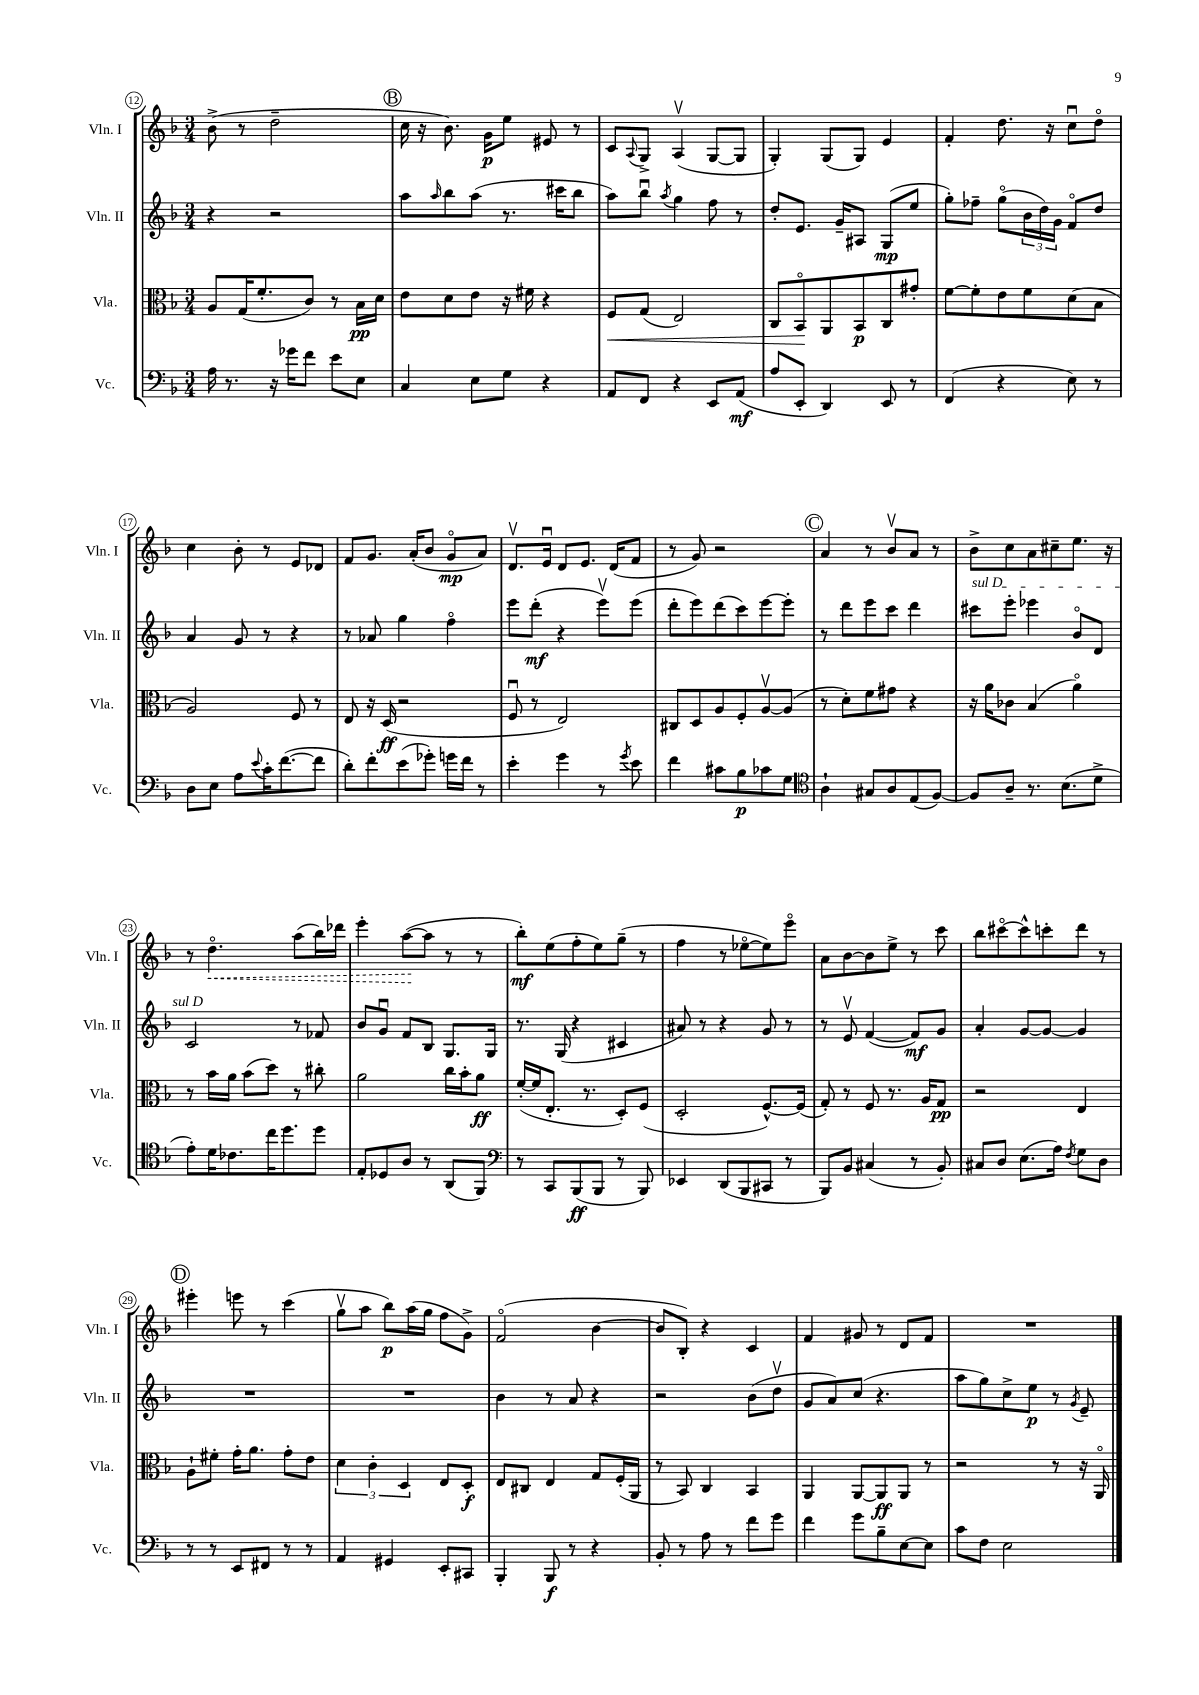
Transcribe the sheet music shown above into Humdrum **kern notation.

**kern	**dynam	**kern	**dynam	**kern	**dynam	**kern	**dynam
*part4	*part4	*part3	*part3	*part2	*part2	*part1	*part1
*staff4	*staff4	*staff3	*staff3	*staff2	*staff2	*staff1	*staff1
*I"Vc.	*	*I"Vla.	*	*I"Vln. II	*	*I"Vln. I	*
*I'Vc.	*	*I'Vla.	*	*I'Vln. II	*	*I'Vln. I	*
*clefF4	*	*clefC3	*	*clefG2	*	*clefG2	*
*k[b-]	*	*k[b-]	*	*k[b-]	*	*k[b-]	*
*M3/4	*	*M3/4	*	*M3/4	*	*M3/4	*
=12	=12	=12	=12	=12	=12	=12	=12
16A\	.	8A/L	.	4r	.	(8b-^\	.
8.r	.	.	.	.	.	.	.
.	.	(16G/K	.	.	.	8r	.
.	.	8.f'/	.	.	.	.	.
16r	.	.	.	2r	.	2dd~\	.
16g-X\KL	.	.	.	.	.	.	.
8f\J	.	8c/J)	.	.	.	.	.
8e\L	.	8r	.	.	.	.	.
8E\J	.	16B-\LL	pp	.	.	.	.
.	.	16d\JJ	.	.	.	.	.
!!LO:REH:place=s1:t=B
=13	=13	=13	=13	=13	=13	=13	=13
4C/	.	8e\L	.	8aa\L	.	16cc\	.
.	.	.	.	.	.	16r	.
.	.	.	.	16qqaa/	.	.	.
.	.	8d\	.	8bb-\	.	8.b-\)	.
8E\L	.	8e\J	.	(8aa\J	.	.	.
.	.	.	.	.	.	16g\KL	p
8G\J	.	16r	.	8.r	.	8ee\J	.
.	.	16f#X\	.	.	.	.	.
4r	.	4r	.	.	.	8e#X/	.
.	.	.	.	16ccc#X\KL	.	.	.
.	.	.	.	8bb-\J	.	8r	.
=14	=14	=14	=14	=14	=14	=14	=14
!	!	!	!LO:HP:b	!	!	!	!
8AA/L	.	8F/L	<	8aa\L)	.	8c/L	.
.	.	.	.	.	.	8qqA/	.
8FF/J	.	(8G/J	.	8bb-u\J	.	8G^/J	.
.	.	.	.	8qaa/	.	.	.
4r	.	2E/)	.	4gg\	.	(4Av/	.
8EE/L	.	.	.	8ff\	.	[8G/L	.
(8AA/J	mf	.	.	8r	.	8G/J]	.
=15	=15	=15	=15	=15	=15	=15	=15
8A/L	.	8C/L	.	8dd'/L	.	4G'/)	.
8EE'/J	.	8BB-/	.	8.e/J	.	.	.
4DD/)	.	8AA/	[	.	.	(8G/L	.
.	.	.	.	16g~/KL	.	.	.
.	.	8BB-/	p	8A#X/J	.	8G/J)	.
8EE/	.	8C/	.	(8G/L	mp	4e/	.
8r	.	8g#X'/J	.	8ee/J	.	.	.
=16	=16	=16	=16	=16	=16	=16	=16
(4FF/	.	[8f\L	.	8gg'\L)	.	4f'/	.
.	.	8f'\]	.	8ff-X~\J	.	.	.
4r	.	8e\	.	(8gg\L	.	8.dd\	.
.	.	8f\	.	24b-\L	.	.	.
.	.	.	.	24dd\)	.	.	.
.	.	.	.	.	.	16r	.
.	.	.	.	24g\JJ	.	.	.
8E\)	.	(8d\	.	8f/L	.	8ccu\L	.
8r	.	8B-\J	.	8dd/J	.	8dd\J	.
!!LO:LB:g=z
=17	=17	=17	=17	=17	=17	=17	=17
8D\L	.	2A/)	.	4a/	.	4cc\	.
8E\J	.	.	.	.	.	.	.
8A\L	.	.	.	8g/	.	8b-'\	.
8qqe/	.	.	.	.	.	.	.
16c'\K	.	.	.	8r	.	8r	.
([8.f\	.	.	.	.	.	.	.
.	.	8F/	.	4r	.	8e/L	.
8f\J]	.	8r	.	.	.	8d-X/J	.
=18	=18	=18	=18	=18	=18	=18	=18
8d'\L)	.	8E/	.	8r	.	8f/L	.
8f'\	.	16r	.	8a-X/	.	8.g/J	.
.	.	(16D/	ff	.	.	.	.
(8e\	.	2r	.	4gg\	.	.	.
.	.	.	.	.	.	(16a'/KL	.
8g-X'\J)	.	.	.	.	.	8b-/J	.
16gn\LL	.	.	.	4ff\	.	8g/L	mp
16f\JJ	.	.	.	.	.	.	.
8r	.	.	.	.	.	8a/J)	.
=19	=19	=19	=19	=19	=19	=19	=19
4e'\	.	8Fu/	.	8eee\L	.	8.dv/L	.
.	.	8r	.	(8ddd'\J	mf	.	.
.	.	.	.	.	.	16eu/Jk	.
4g\	.	2E/)	.	4r	.	8d/L	.
.	.	.	.	.	.	8.e/J	.
8r	.	.	.	8eeev\L)	.	.	.
.	.	.	.	.	.	(16d/KL	.
8qg/	.	.	.	.	.	.	.
8e\	.	.	.	(8eee\J	.	8f/J	.
=20	=20	=20	=20	=20	=20	=20	=20
4f\	.	8C#X/L	.	8ddd'\L	.	8r	.
.	.	8D/	.	8eee\)	.	8g/)	.
8c#X\L	.	8A/	.	(8ddd\	.	2r	.
8B-\	p	8F'/	.	8ccc\)	.	.	.
8c-X\	.	[8Av/	.	[8eee\	.	.	.
8G\J	.	(8A/J]	.	8eee'\J]	.	.	.
!!LO:REH:place=s1:t=C
=21	=21	=21	=21	=21	=21	=21	=21
*clefC4	*	*	*	*	*	*	*
4A`\	.	8r	.	8r	.	4a/	.
.	.	8d'\L)	.	8ddd\L	.	.	.
8G#X/L	.	8f\	.	8eee\	.	8r	.
8A/	.	8g#X\J	.	8ccc\J	.	8b-v/L	.
(8E/	.	4r	.	4ddd\	.	8a/J	.
[8F/J)	.	.	.	.	.	8r	.
=22	=22	=22	=22	=22	=22	=22	=22
!	!	!	!	!LO:TX:a:i:t=sul D	!	!	!
8F/L]	.	16r	.	8ccc#X\L	.	8b-^\L	.
.	.	16a\KL	.	.	.	.	.
8A~/J	.	8c-X\J	.	8eee'\J	.	8cc\	.
8.r	.	(4B-/	.	4eee-X\	.	8a\	.
.	.	.	.	.	.	8cc#X~\	.
(8.B-\L	.	.	.	.	.	.	.
.	.	4a\)	.	8b-/L	.	8.ee\J	.
8d^\J	.	.	.	8d/J	.	.	.
.	.	.	.	.	.	16r	.
!!LO:LB:g=z
=23	=23	=23	=23	=23	=23	=23	=23
8e'\L)	.	8r	.	2c/	.	8r	.
!	!	!	!	!	!	!	!LO:HP:b
16d\K	.	16b-\LL	.	.	.	4.dd\	<
8.c-X\	.	16a\JJ	.	.	.	.	.
.	.	(8b-\L	.	.	.	.	.
16cc\K	.	8dd\J)	.	.	.	.	.
8.dd\	.	.	.	.	.	.	.
.	.	8r	.	8r	.	(8aa\L	.
8dd\J	.	8cc#X'\	.	8f-X/	.	16bb-\L)	.
.	.	.	.	.	.	16ddd-X\JJ	.
=24	=24	=24	=24	=24	=24	=24	=24
8E'/L	.	2a\	.	8b-/L	.	4eee'\	.
8D-X/	.	.	.	8gu/J	.	.	.
8A/J	.	.	.	8f/L	.	([8aa\L	.
8r	.	.	.	8B-/J	.	8aa\J]	[
(8AA/L	.	16cc\LL	.	8.G/L	.	8r	.
.	.	16b-'\J	.	.	.	.	.
8FF/J)	.	8a\J	ff	.	.	8r	.
.	.	.	.	16G/Jk	.	.	.
=25	=25	=25	=25	=25	=25	=25	=25
*clefF4	*	*	*	*	*	*	*
8r	.	([16f'/LL	.	8.r	.	8bb-'\L)	mf
.	.	16f/J]	.	.	.	.	.
8CC/L	.	8.E'/J	.	.	.	(8ee\	.
.	.	.	.	(16G/	.	.	.
(8BBB-/	ff	.	.	4r	.	8ff'\	.
.	.	8.r	.	.	.	.	.
8BBB-/J	.	.	.	.	.	8ee\)	.
8r	.	8D'/L)	.	4c#X/	.	(8gg~\J	.
8BBB-/)	.	(8F/J	.	.	.	8r	.
=26	=26	=26	=26	=26	=26	=26	=26
4EE-X/	.	2D'/	.	8a#X/)	.	4ff\	.
.	.	.	.	8r	.	.	.
(8DD/L	.	.	.	4r	.	8r	.
8BBB-/	.	.	.	.	.	[8ee-X\L	.
8CC#X/J	.	[8.F^^/L)	.	8g/	.	8ee-\])	.
8r	.	.	.	8r	.	8eee\J	.
.	.	(16F/Jk]	.	.	.	.	.
=27	=27	=27	=27	=27	=27	=27	=27
8BBB-/L)	.	8G'/)	.	8r	.	8a\L	.
8BB-/J	.	8r	.	8ev/	.	[8b-\	.
(4C#X/	.	8F/	.	([4f/	.	8b-\]	.
.	.	8.r	.	.	.	8ee^\J	.
8r	.	.	.	8f/L])	mf	8r	.
.	.	16A/KL	.	.	.	.	.
8BB-'/)	.	8G/J	pp	8g/J	.	8ccc\	.
=28	=28	=28	=28	=28	=28	=28	=28
8C#X/L	.	2r	.	4a'/	.	8bb-\L	.
8D/J	.	.	.	.	.	[8ccc#X\	.
(8.E\L	.	.	.	[8g/L	.	8ccc#^^\]	.
.	.	.	.	8g/J_	.	8cccn'\	.
16A\Jk)	.	.	.	.	.	.	.
8qF/	.	.	.	.	.	.	.
8G\L	.	4E/	.	4g/]	.	8ddd\J	.
8D\J	.	.	.	.	.	8r	.
!!LO:LB:g=z
!!LO:REH:place=s1:t=D
=29	=29	=29	=29	=29	=29	=29	=29
8r	.	8A`\L	.	2.r	.	4eee#X'\	.
8r	.	8f#X'\J	.	.	.	.	.
8EE/L	.	16g'\KL	.	.	.	8eeen\	.
.	.	8.a\J	.	.	.	.	.
8FF#X/J	.	.	.	.	.	8r	.
8r	.	8g'\L	.	.	.	(4ccc\	.
8r	.	8e\J	.	.	.	.	.
=30	=30	=30	=30	=30	=30	=30	=30
4AA/	.	6d\	.	2.r	.	8ggv\L	.
.	.	.	.	.	.	8aa\J	.
.	.	6c'\	.	.	.	.	.
4GG#X/	.	.	.	.	.	8bb-\L)	p
.	.	6D/	.	.	.	.	.
.	.	.	.	.	.	(16aa\L	.
.	.	.	.	.	.	16gg\JJ	.
8EE'/L	.	8E/L	.	.	.	8ff\L	.
8CC#X/J	.	8D'/J	f	.	.	8g^\J)	.
=31	=31	=31	=31	=31	=31	=31	=31
4BBB-'/	.	8E/L	.	4b-\	.	(2f/	.
.	.	8C#X/J	.	.	.	.	.
8BBB-/	f	4E/	.	8r	.	.	.
8r	.	.	.	8a/	.	.	.
4r	.	8G/L	.	4r	.	[4b-\	.
.	.	(16F'/L	.	.	.	.	.
.	.	16AA/JJ	.	.	.	.	.
=32	=32	=32	=32	=32	=32	=32	=32
8BB-'/	.	8r	.	2r	.	8b-/L]	.
8r	.	8BB-/)	.	.	.	8B-'/J)	.
8A\	.	4C/	.	.	.	4r	.
8r	.	.	.	.	.	.	.
8f\L	.	4BB-/	.	(8b-\L	.	4c/	.
8g\J	.	.	.	8ddv\J	.	.	.
=33	=33	=33	=33	=33	=33	=33	=33
4f\	.	4AA/	.	8g/L	.	4f/	.
.	.	.	.	8a/)	.	.	.
8g\L	.	[8AA/L	.	(8cc/J	.	8g#X/	.
8B-~\	.	8AA/]	ff	4.r	.	8r	.
[8E\	.	8AA/J	.	.	.	8d/L	.
8E\J]	.	8r	.	.	.	8f/J	.
=34	=34	=34	=34	=34	=34	=34	=34
8c\L	.	2r	.	8aa\L	.	2.r	.
8F\J	.	.	.	8gg\)	.	.	.
2E\	.	.	.	8cc^\	.	.	.
.	.	.	.	8ee\J	p	.	.
.	.	8r	.	8r	.	.	.
.	.	.	.	8qg/	.	.	.
.	.	16r	.	8e~/	.	.	.
.	.	16AA/	.	.	.	.	.
==	==	==	==	==	==	==	==
*-	*-	*-	*-	*-	*-	*-	*-
